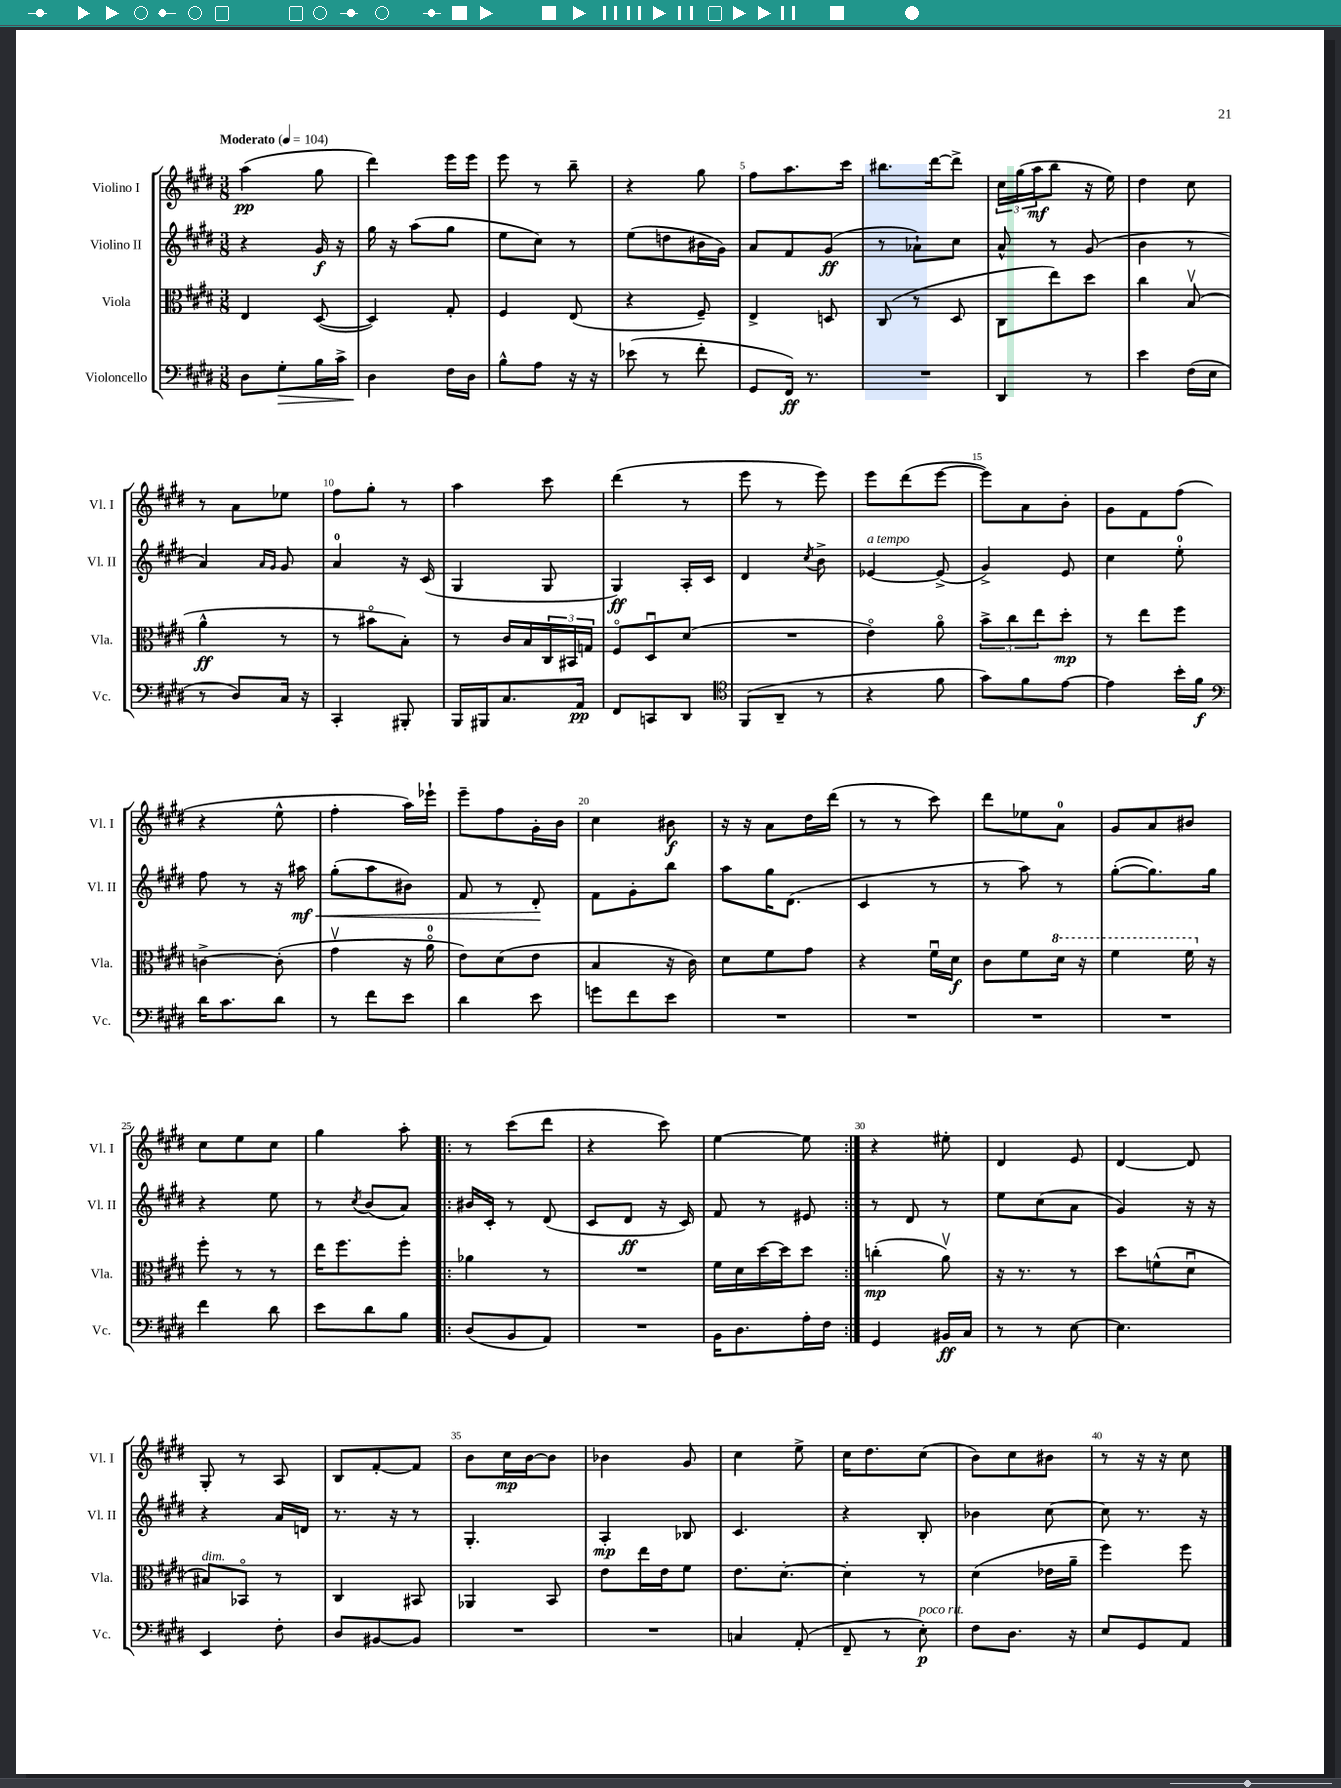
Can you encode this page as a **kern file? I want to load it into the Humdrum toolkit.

**kern	**kern	**kern	**kern
*staff4	*staff3	*staff2	*staff1
*clefF4	*clefC3	*clefG2	*clefG2
*k[f#c#g#d#]	*k[f#c#g#d#]	*k[f#c#g#d#]	*k[f#c#g#d#]
*M3/8	*M3/8	*M3/8	*M3/8
*MM104	*MM104	*MM104	*MM104
8D#	4E	4r	(4aa
8G#'	.	.	.
16B	([8D#	16g#	8gg#
16c#^	.	16r	.
=	=	=	=
4D#	4D#])	16gg#	4ddd#)
.	.	16r	.
.	.	(8aa	.
16F#	8G#'	8gg#	16eee
16D#	.	.	16eee
=	=	=	=
8B^^	4F#	8ee	8eee
8A	.	8cc#)	8r
16r	(8E	8r	8bb~
16r	.	.	.
=	=	=	=
(8e-	4r	(8ee	4r
8r	.	8dd	.
8f#'	8F#~)	16b#	8gg#
.	.	16g#)	.
=	=	=	=
8GG#	4E^	8a	8ff#
16FF#)	.	8f#	8.aa
8.r	.	.	.
.	8D	(8g#	.
.	.	.	16ccc#
=	=	=	=
4.r	(8C#	8r	8.bb#
.	8r	8a-`)	.
.	.	.	[16ddd#
.	8D#	8cc#	8ddd#^]
=	=	=	=
4DD#	8C#	8a^^	24cc#
.	.	.	(24gg#
.	.	.	24aa
.	8ee)	8r	8bb
8r	8dd#	(8g#	16r
.	.	.	16ee)
=	=	=	=
4e	4cc#	4b	4dd#
(16F#	(8Bv	8r	8cc#
16E	.	.	.
=	=	=	=
8r	4a^^	4a)	8r
8D#)	.	.	8a
.	.	16qqa	.
.	.	16qqg#	.
16C#	8r	8g#	8ee-
16r	.	.	.
=	=	=	=
4CC#'	8r	4a	8ff#
.	8b#o	.	8gg#'
8BBB#'	8B')	16r	8r
.	.	(16c#	.
=	=	=	=
16BBB	8r	4G#	4aa
16BBB#	.	.	.
8.C#	16c#	.	.
.	16B	.	.
.	24C#	8G#	8ccc#
.	24BB#	.	.
16AA	.	.	.
.	24G	.	.
=	=	=	=
8FF#	8F#o	4G#)	(4ddd#
8CC	8D#u	.	.
8DD#	(8d#	16A'	8r
.	.	16c#	.
=	=	=	=
*clefC4	*	*	*
(8FF#	4.r	4d#	8eee
8AA~	.	.	8r
.	.	8qcc#	.
8r	.	8b^	8eee)
=	=	=	=
4r	4eo)	[4e-	8eee
.	.	.	(8ddd#
8f#	8ao	(8e-^]	[8eee
=	=	=	=
8g#)	12b^	4g#^)	8eee])
.	12cc#	.	.
8f#	.	.	8a
.	12ee	.	.
[8e	8dd#'	8e	8b'
=	=	=	=
4e]	8r	4cc#	8g#
.	8ee	.	8f#
16b'	8ff#	8ee'	(8ff#
16f#	.	.	.
=	=	=	=
*clefF4	*	*	*
16d#	[4c^	8ff#	4r
8.c#	.	.	.
.	.	8r	.
8d#	(8c']	16r	8ee^^
.	.	16aa#	.
=	=	=	=
8r	4g#v	(8gg#'	4ff#'
8f#	.	8aa	.
8e	16r	8b#)	16aa)
.	16ao	.	16eee-`
=	=	=	=
4d#	8e)	8f#	8eee~
.	(8d#	8r	8ff#
8e	8e	8d#'	16g#'
.	.	.	16b
=	=	=	=
8g	4B	8f#	4cc#
8f#	.	8g#'	.
8e	16r	8bb	8b#
.	16c#)	.	.
=	=	=	=
4.r	8d#	8aa	16r
.	.	.	16r
.	8f#	16gg#	8a
.	.	(8.d#	.
.	8g#	.	16dd#
.	.	.	(16ddd#
=	=	=	=
4.r	4r	4c#	8r
.	.	.	8r
.	16f#u	8r	8ccc#)
.	16d#	.	.
=	=	=	=
4.r	8c#	8r	8ddd#
.	8f#	8aa)	8ee-
.	16dd#	8r	8a
.	16r	.	.
=	=	=	=
4.r	4ff#	([8gg#'	8g#
.	.	8.gg#])	8a
.	16ff#	.	8b#
.	16r	16gg#	.
=	=	=	=
4f#	8ff#'	4r	8cc#
.	8r	.	8ee
8d#	8r	8ee	8cc#
=	=	=	=
8e	16ee	8r	4gg#
.	8.ff#	.	.
.	.	8qcc#	.
8d#	.	(8b	.
8B	8ff#'	8a)	8aa'
=!|:	=!|:	=!|:	=!|:
(8D#	4a-	16b#	8r
.	.	16c#'	.
8BB	.	8r	(8ccc#
8AA)	8r	(8d#	8ddd#
=	=	=	=
4.r	4.r	8c#	4r
.	.	8d#	.
.	.	16r	8ccc#)
.	.	16c#)	.
=	=	=	=
16BB	16f#	8f#	[4ee
8.D#	16d#	.	.
.	[16dd#	8r	.
.	16dd#]	.	.
16A'	8dd#	8e#	8ee]
16F#	.	.	.
=:|!	=:|!	=:|!	=:|!
4GG#	(4cc'	8r	4r
.	.	8d#	.
16BB#	8av)	8r	8ee#'
16C#	.	.	.
=	=	=	=
8r	16r	8ee	4d#
.	8.r	.	.
8r	.	(8cc#	.
[8E	8r	8a	8e
=	=	=	=
4.E]	8dd#	4g#)	[4d#
.	(8f^^	.	.
.	8d#u	16r	8d#]
.	.	16r	.
=	=	=	=
4EE	8B#)	4r	8G#'
.	8BB-o	.	8r
8F#'	8r	16a	8A
.	.	16d	.
=	=	=	=
8D#	4C#	8.r	8B
[8BB#	.	.	[8f#'
.	.	16r	.
8BB#]	8BB#	8r	8f#]
=	=	=	=
4.r	4AA-	4.G#'	8b
.	.	.	16cc#
.	.	.	[16b
.	8BB	.	8b]
=	=	=	=
4.r	8e	4A'	4b-
.	16ee	.	.
.	16e	.	.
.	8f#	8B-	8g#
=	=	=	=
4C	8.e	4.c#	4cc#
.	[8.d#'	.	.
(8AA'	.	.	8ee^
=	=	=	=
8FF#~	4d#']	4r	16cc#
.	.	.	8.dd#
8r	.	.	.
8E')	8r	8B'	(8cc#
=	=	=	=
8F#	(4d#	4b-	8b)
8.D#	.	.	8cc#
.	16e-	[8cc#	8b#
16r	16a~	.	.
=	=	=	=
8E	4ff#)	8cc#]	8r
8GG#	.	8.r	16r
.	.	.	16r
8AA	8ff#	.	8cc#
.	.	16r	.
==	==	==	==
*-	*-	*-	*-
